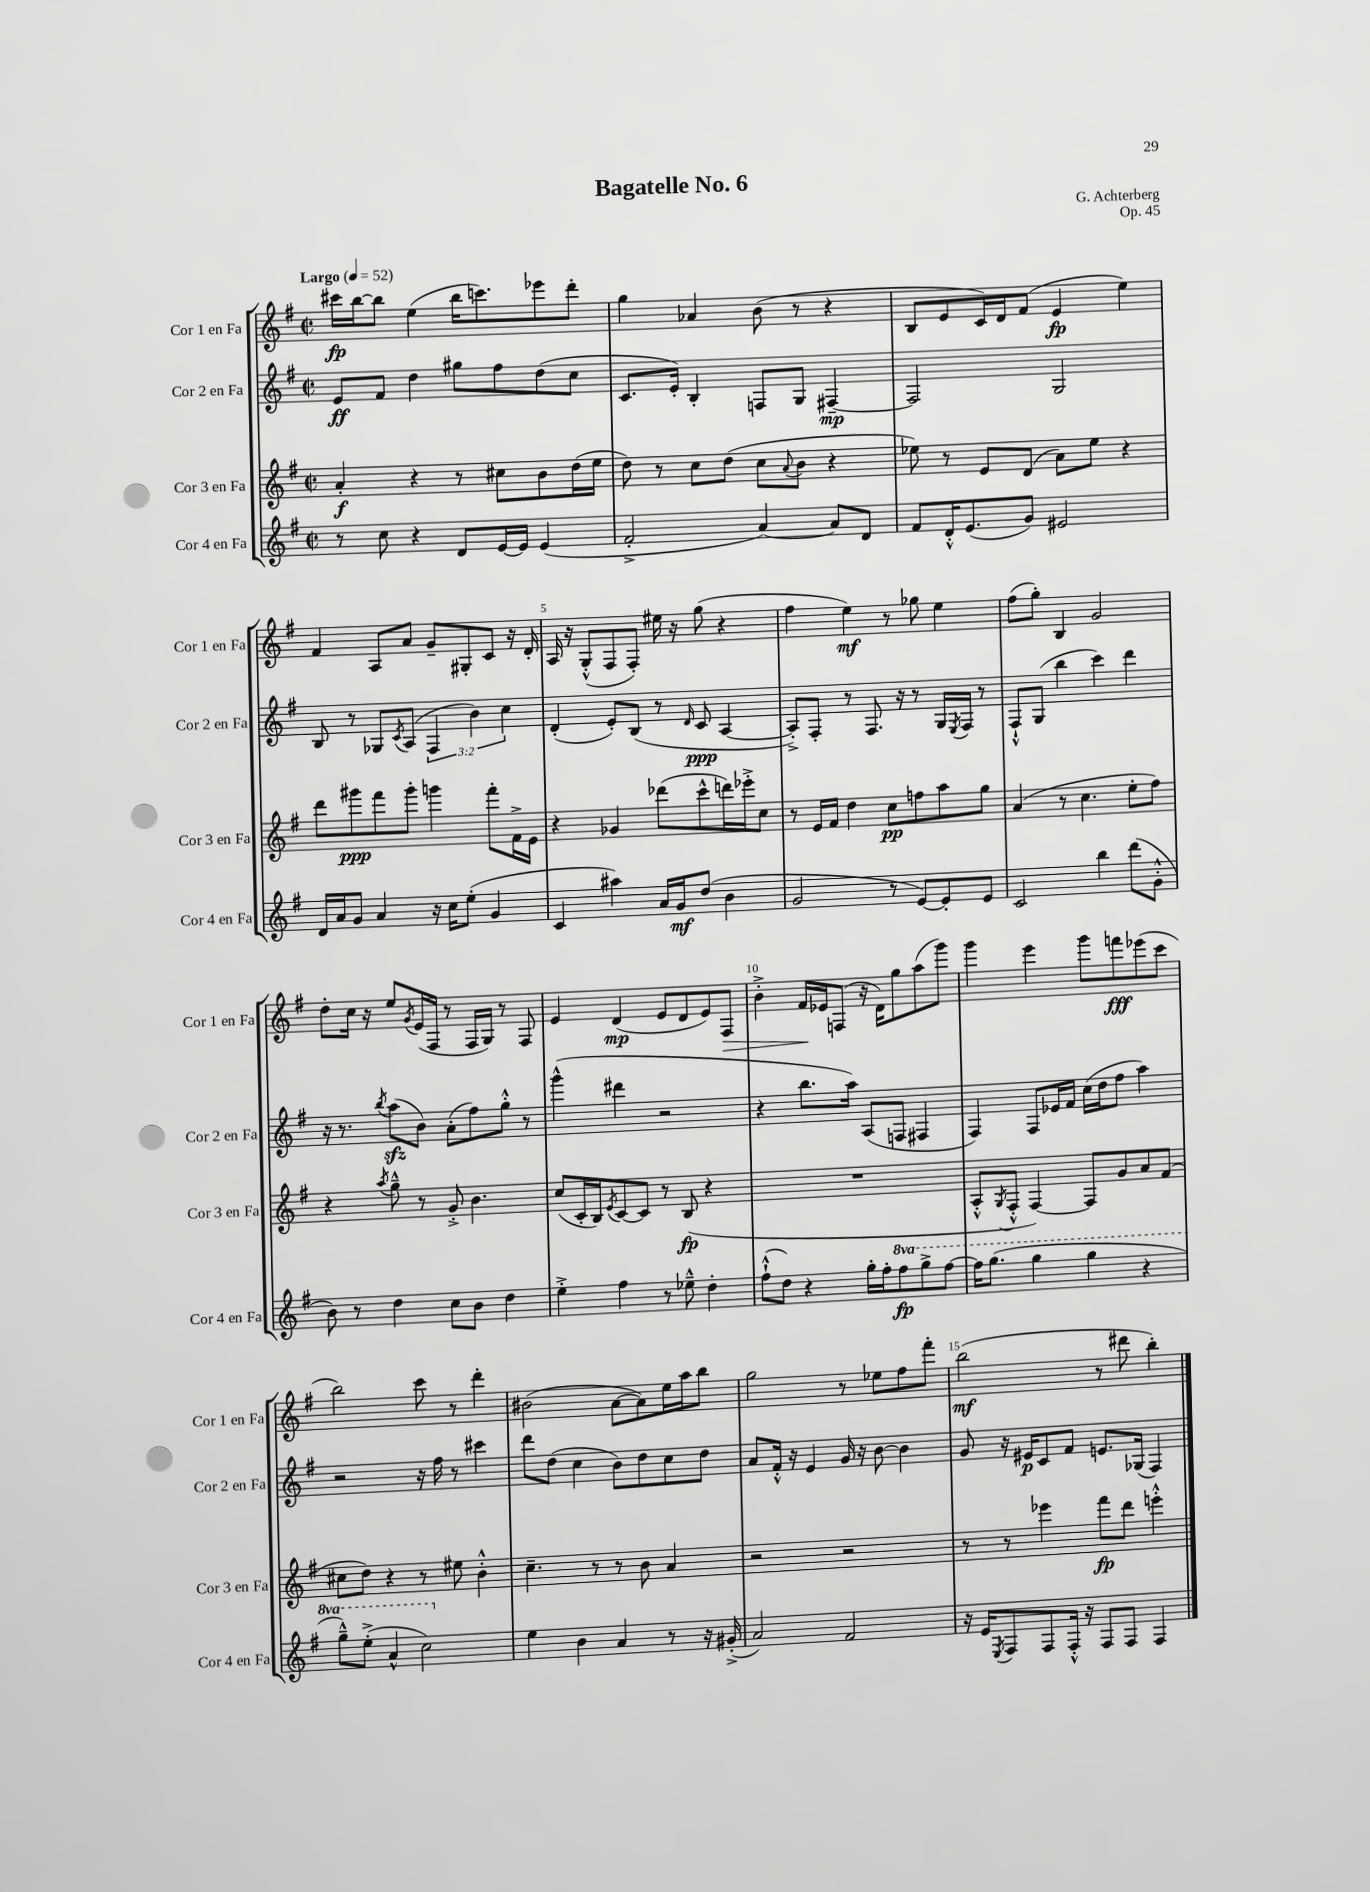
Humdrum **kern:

**kern	**dynam	**kern	**dynam	**kern	**dynam	**kern	**dynam
*part4	*part4	*part3	*part3	*part2	*part2	*part1	*part1
*staff4	*staff4	*staff3	*staff3	*staff2	*staff2	*staff1	*staff1
*I"Cor 4 en Fa	*	*I"Cor 3 en Fa	*	*I"Cor 2 en Fa	*	*I"Cor 1 en Fa	*
*I'Cor 4 en Fa	*	*I'Cor 3 en Fa	*	*I'Cor 2 en Fa	*	*I'Cor 1 en Fa	*
*clefG2	*	*clefG2	*	*clefG2	*	*clefG2	*
*k[f#]	*	*k[f#]	*	*k[f#]	*	*k[f#]	*
*M2/2	*	*M2/2	*	*M2/2	*	*M2/2	*
*met(c|)	*	*met(c|)	*	*met(c|)	*	*met(c|)	*
*MM52	*	*MM52	*	*MM52	*	*MM52	*
=1	=1	=1	=1	=1	=1	=1	=1
!	!	!	!	!	!	!LO:TX:a:B:t=Largo	!
8r	.	4a'/	f	8e/L	ff	16ccc#X\LL	fp
.	.	.	.	.	.	[16bb\J	.
8cc\	.	.	.	8f#/J	.	8bb\J]	.
4r	.	4r	.	4dd\	.	(4ee\	.
8d/L	.	8r	.	8gg#X\L	.	16bb\KL	.
.	.	.	.	.	.	8.cccn\)	.
[16e/L	.	8cc#X\L	.	8ff#\	.	.	.
16e/JJ]	.	.	.	.	.	.	.
(4e/	.	8b\	.	(8dd\	.	8eee-X\	.
.	.	(16dd\L	.	8cc\J	.	8ddd'\J	.
.	.	16ee\JJ	.	.	.	.	.
=2	=2	=2	=2	=2	=2	=2	=2
2f#'^/	.	8dd\)	.	8.c/L	.	4gg\	.
.	.	8r	.	.	.	.	.
.	.	.	.	16e'/Jk)	.	.	.
.	.	8cc\L	.	4B'/	.	4a-X/	.
.	.	(8dd\J	.	.	.	.	.
[4a/)	.	8cc\L	.	8Fn/L	.	(8b\	.
.	.	8qqa/	.	.	.	.	.
.	.	8b\J	.	8G/J	.	8r	.
8a/L]	.	4r	.	[4F#X~/	mp	4r	.
8d/J	.	.	.	.	.	.	.
=3	=3	=3	=3	=3	=3	=3	=3
8f#/L	.	8ee-X\)	.	2F#/]	.	8B/L	.
16d'^^/K	.	8r	.	.	.	8e/	.
(8.e/	.	.	.	.	.	.	.
.	.	8e/L	.	.	.	16c/L)	.
.	.	.	.	.	.	16d/J	.
8g/J)	.	(8d/J	.	.	.	(8f#/J	.
2e#X/	.	8a\L)	.	2G/	.	4e/	fp
.	.	8ee-\J	.	.	.	.	.
.	.	4r	.	.	.	4ee\)	.
!!LO:LB:g=z
=4	=4	=4	=4	=4	=4	=4	=4
16d/LL	.	8ddd\L	.	8B/	.	4f#/	.
16a/J	.	.	.	.	.	.	.
8g/J	.	8ggg#X\	ppp	8r	.	.	.
4a/	.	8fff#\	.	8G-X/L	.	8A/L	.
.	.	.	.	8qc/	.	.	.
.	.	8ggg#'\J	.	(8A/J	.	8a/J	.
16r	.	4gggn\	.	6F#/	.	8g~/L	.
16cc\KL	.	.	.	.	.	.	.
(8ee'\J	.	.	.	.	.	8G#X'/	.
.	.	.	.	6b\)	.	.	.
4g/	.	8fff#'\L	.	.	.	8c/J	.
.	.	.	.	6cc\	.	.	.
.	.	16f#^\L	.	.	.	16r	.
.	.	16e\JJ	.	.	.	16d'/	.
=5	=5	=5	=5	=5	=5	=5	=5
4c/	.	4r	.	(4d'/	.	16A/	.
.	.	.	.	.	.	16r	.
.	.	.	.	.	.	(8G'^^/L	.
4aa#X\)	.	4g-X/	.	8e'/L)	.	8F#/	.
.	.	.	.	(8B/J	.	8F#'/J)	.
16a/LL	.	(8ddd-X\L	.	8r	.	16ee#X\	.
16g/J	mf	.	.	.	.	16r	.
.	.	.	.	16qqd/	.	.	.
(8dd/J	.	8ccc^^\	.	8c/	ppp	(8gg\	.
4b\	.	16dddn\L)	.	[4A/	.	4r	.
.	.	16eee-X'^\J	.	.	.	.	.
.	.	8cc\J	.	.	.	.	.
=6	=6	=6	=6	=6	=6	=6	=6
2g/	.	8r	.	8A'^/L])	.	4ff#\	.
.	.	16e/LL	.	8F#'/J	.	.	.
.	.	16f#/JJ	.	.	.	.	.
.	.	4dd\	.	8r	.	4ee\)	mf
.	.	.	.	8.F#/	.	.	.
8r	.	8cc\L	pp	.	.	8r	.
.	.	.	.	16r	.	.	.
[8e/L)	.	8ffn\	.	8r	.	8gg-X\	.
8e'/]	.	8aa\	.	16G/LL	.	4ee\	.
.	.	.	.	8qE/	.	.	.
.	.	.	.	16F#/JJ	.	.	.
8e/J	.	8gg\J	.	8r	.	.	.
=7	=7	=7	=7	=7	=7	=7	=7
2c/	.	(4a/	.	8F#`^^/L	.	(8ff#\L	.
.	.	.	.	(8G/J	.	8gg'\J)	.
.	.	8r	.	4bb\	.	4B/	.
.	.	4.cc\	.	.	.	.	.
4bb\	.	.	.	4ccc\)	.	2g/	.
(8ddd\L	.	8ee'\L	.	4ddd\	.	.	.
8g'^^\J	.	8ff#\J)	.	.	.	.	.
!!LO:LB:g=z
=8	=8	=8	=8	=8	=8	=8	=8
8b\)	.	4r	.	16r	.	8dd'\L	.
.	.	.	.	8.r	.	.	.
8r	.	.	.	.	.	16cc\Jk	.
.	.	.	.	.	.	16r	.
.	.	8qaa/	.	8qbb/	.	.	.
4dd\	.	8gg~^^\	.	(8aazz\L	.	8ee/L	.
.	.	.	.	.	.	8qg/	.
.	.	8r	.	8b\J)	.	(16e/L	.
.	.	.	.	.	.	16F#/JJ	.
8cc\L	.	8g'^/	.	(8a'\L	.	8r	.
8b\J	.	4.b\	.	8ff#\)	.	16F#/LL	.
.	.	.	.	.	.	16G/JJ)	.
4dd\	.	.	.	8gg'^^\J	.	8r	.
.	.	.	.	8r	.	8F#/	.
=9	=9	=9	=9	=9	=9	=9	=9
4ee'^\	.	(8cc/L	.	(4ggg^^\	.	4e/	.
.	.	16c'/L	.	.	.	.	.
.	.	16B/J)	.	.	.	.	.
.	.	8qe/	.	.	.	.	.
4ff#\	.	[8c/	.	4ddd#X\	.	(4d/	mp
.	.	8c/J]	.	.	.	.	.
8r	.	8r	.	2r	.	8e/L	.
8ee-X~^^\	.	(8B/	fp	.	.	8d/	.
4dd'\	.	4r	.	.	.	8e/)	.
!	!	!	!	!	!	!	!LO:HP:b
.	.	.	.	.	.	8F#/J	>
=10	=10	=10	=10	=10	=10	=10	=10
(8ff#`^^\L	.	1r	.	4r	.	4b'^\	.
8dd\J)	.	.	.	.	.	.	.
4r	.	.	.	8.bb\L	.	16f#/LL	.
.	.	.	.	.	.	16e-X/J	]
.	.	.	.	.	.	(8Fn/J	.
.	.	.	.	16aa\Jk)	.	.	.
16gg'\LL	.	.	.	(8A/L	.	16r	.
16ff#'\J	.	.	.	.	.	16d\KL)	.
*8va	*	*	*	*	*	*	*
8fff#\	fp	.	.	8Fn/J	.	8gg\	.
8ggg^\	.	.	.	4F#X/	.	(8aa\	.
[8fff#\J	.	.	.	.	.	8ggg\J)	.
=11	=11	=11	=11	=11	=11	=11	=11
16fff#\KL]	.	8A'^^/L	.	4F#/)	.	4ggg\	.
(8.ggg\J	.	.	.	.	.	.	.
.	.	8qG/	.	.	.	.	.
.	.	8F#'^^/J	.	.	.	.	.
4ggg\	.	[4F#/)	.	8F#/L	.	4eee\	.
.	.	.	.	16e-X/L	.	.	.
.	.	.	.	16f#/JJ	.	.	.
4ggg\	.	8F#/L]	.	(16cc\LL	.	8ggg\L	.
.	.	.	.	16dd\J	.	.	.
.	.	8g/	.	8ff#\J	.	8fffn\	fff
4r	.	8a/	.	4aa\)	.	(8eee-X\	.
.	.	(8f#/J	.	.	.	8ccc\J	.
!!LO:LB:g=z
=12	=12	=12	=12	=12	=12	=12	=12
8ggg~^^\L)	.	8cc#X\L	.	2r	.	2bb\)	.
(8eee'^\J	.	8dd\J)	.	.	.	.	.
4aa^^/	.	4r	.	.	.	.	.
2ccc\)	.	8r	.	16r	.	8ccc\	.
.	.	.	.	16ff#\	.	.	.
.	.	8ee#X\	.	8r	.	8r	.
.	.	4b'^^\	.	4ccc#X\	.	4ddd'\	.
=13	=13	=13	=13	=13	=13	=13	=13
*X8va	*	*	*	*	*	*	*
4ee\	.	4.cc~\	.	8ddd\L	.	(2b#X\	.
.	.	.	.	(8dd\J	.	.	.
4b\	.	.	.	4cc\	.	.	.
.	.	8r	.	.	.	.	.
4a/	.	8r	.	8b\L)	.	[8a\L	.
.	.	8b\	.	8dd\	.	8a\])	.
8r	.	4a/	.	8cc\	.	16ee\L	.
.	.	.	.	.	.	16aa\J	.
16r	.	.	.	8dd\J	.	8bb\J	.
(16g#X'^/	.	.	.	.	.	.	.
=14	=14	=14	=14	=14	=14	=14	=14
2a/)	.	2r	.	8a/L	.	2gg\	.
.	.	.	.	16f#'^^/Jk	.	.	.
.	.	.	.	16r	.	.	.
.	.	.	.	4e/	.	.	.
2f#/	.	2r	.	16g/	.	8r	.
.	.	.	.	16r	.	.	.
.	.	.	.	[8b\	.	8ee-X\L	.
.	.	.	.	4b\]	.	8ff#\	.
.	.	.	.	.	.	8fff#'\J	.
=15	=15	=15	=15	=15	=15	=15	=15
16r	.	8r	.	8g/	.	(2bb\	mf
16e/KL	.	.	.	.	.	.	.
8qE/	.	.	.	.	.	.	.
8F#/	.	8r	.	16r	.	.	.
.	.	.	.	16e#X/KL	p	.	.
8F#/	.	4eee-X\	.	8c/	.	.	.
16F#'^^/Jk	.	.	.	8f#/J	.	.	.
16r	.	.	.	.	.	.	.
8F#/L	.	8fff#\L	fp	8.en/L	.	8r	.
8F#/J	.	8ddd\J	.	.	.	8ddd#X\	.
.	.	.	.	(16G-X/Jk	.	.	.
4F#/	.	4eeen'^^\	.	4F#/)	.	4bb'\)	.
==	==	==	==	==	==	==	==
*-	*-	*-	*-	*-	*-	*-	*-
